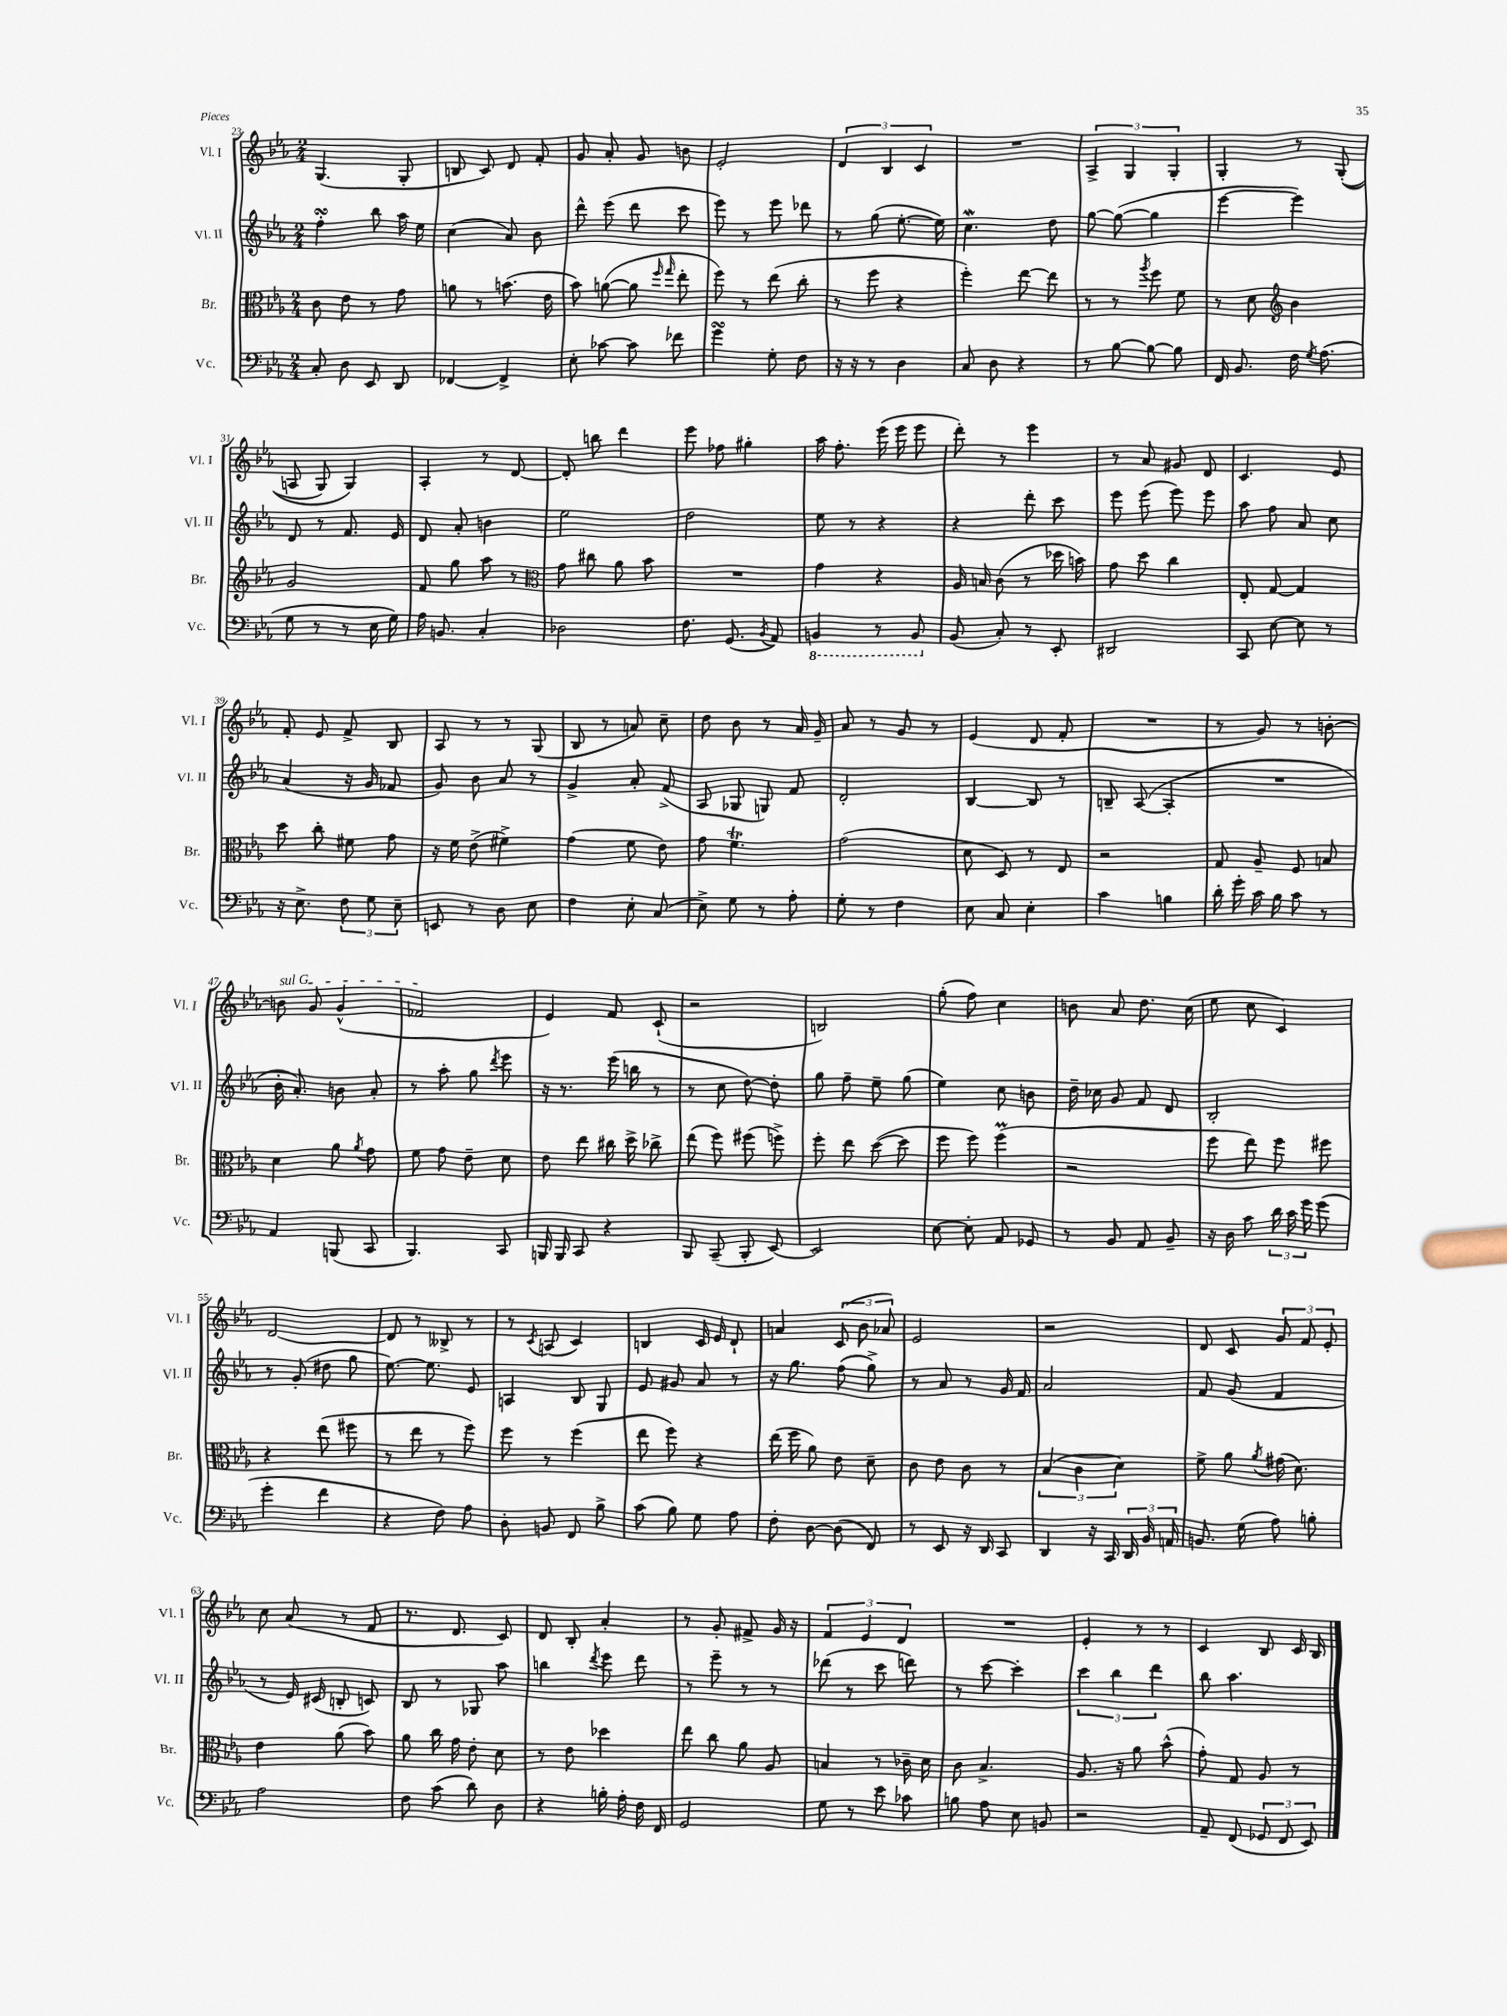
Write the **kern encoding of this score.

**kern	**kern	**kern	**kern
*part4	*part3	*part2	*part1
*staff4	*staff3	*staff2	*staff1
*I"Vc.	*I"Br.	*I"Vl. II	*I"Vl. I
*I'Vc.	*I'Br.	*I'Vl. II	*I'Vl. I
*clefF4	*clefC3	*clefG2	*clefG2
*k[b-e-a-]	*k[b-e-a-]	*k[b-e-a-]	*k[b-e-a-]
*M2/4	*M2/4	*M2/4	*M2/4
=23	=23	=23	=23
8C'/	8c\	4ffsSSS'\	(4.G/
8D\	8e-\	.	.
8EE-/	8r	8bb-\	.
8DD/	8g\	16aa-\	8G'/
.	.	16ee-\	.
=24	=24	=24	=24
[4FF-X/	8an\	(4cc\	8Bn/
.	8r	.	8c/)
4FF-^/]	(8.bn\	8a-/)	8d/
.	.	8b-\	8f'/
.	16e-\	.	.
=25	=25	=25	=25
8E-'\	8b-\)	8ddd^^\	8g/
[8c-X\	([8an\	(8eee-\	8a-'/
8c-\]	8a\]	8ddd\	8g/
.	16qqff/	.	.
.	16qqgg/	.	.
8f-X\	8ee-'\	8ccc\	8bn\
=26	=26	=26	=26
4gsSsS\	8ff\)	8eee-\)	2e-'/
.	8r	8r	.
8G'\	(8ee-\	8eee-\	.
8F\	8cc'\	8ddd-X\	.
=27	=27	=27	=27
16r	8r	8r	6d/
16r	.	.	.
8r	8ff\	(8gg\	.
.	.	.	6B-/
4D\	4r	[8.ee-'\	.
.	.	.	6c/
.	.	16ee-\])	.
=28	=28	=28	=28
8C/	4ff'\)	4.ccW\	2r
8D\	.	.	.
4r	[8ee-\	.	.
.	8ee-\]	8dd\	.
=29	=29	=29	=29
8r	8r	[8gg\	6A-^/
[8B-\	8r	(8gg\_	.
.	.	.	6G/
.	8qaa-/	.	.
8B-\_	8ff\	4gg\]	.
.	.	.	6G'/
8B-\]	8f\	.	.
=30	=30	=30	=30
16FF/	8r	[4eee-\	4G'/
8.BB-/	.	.	.
.	8d\	.	.
*	*clefG2	*	*
16F\	4b-\	4eee-\])	8r
8qG/	.	.	.
(8.A-\	.	.	.
.	.	.	((8G'/
!!LO:LB:g=z
=31	=31	=31	=31
8G\	2g/	8d/	8An/
8r	.	8r	8G/)
8r	.	8.f/	4G/)
16E-\	.	.	.
16G\)	.	16e-/	.
=32	=32	=32	=32
16A-\	8f/	8d/	4A-'/
8.BBn/	.	.	.
.	8gg\	8a-'/	.
4C'/	8aa-\	4bn\	8r
.	8r	.	[8d/
=33	=33	=33	=33
*	*clefC3	*	*
2D-X\	8g\	2ee-\	8d'/]
.	8cc#X\	.	8bbn\
.	8a-\	.	4ddd\
.	8b-\	.	.
=34	=34	=34	=34
8.F\	2r	2dd\	8eee-\
.	.	.	8ff-X\
(8.GG/	.	.	.
.	.	.	4gg#X'\
8qBB-/	.	.	.
8AA-/)	.	.	.
=35	=35	=35	=35
*8ba	*	*	*
4BBBn/	4g\	8ee-\	16aa-\
.	.	.	8.ff'\
.	.	8r	.
8r	4r	4r	(16eee-\
.	.	.	16eee-\
8BBB/	.	.	8eee-\
=36	=36	=36	=36
*X8ba	*	*	*
(8BB-/	16A-/	4r	8ddd'\)
.	16Bn/	.	.
8C'/)	(8c\	.	8r
8r	8r	8ddd'\	4eee-\
8EE-'/	16dd-X\	8ccc\	.
.	16bn\)	.	.
=37	=37	=37	=37
2DD#X/	8g\	8eee-\	8r
.	8dd\	(8eee-\	8a-/
.	4cc\	8eee-\)	8g#X/
.	.	8eee-\	8d/
=38	=38	=38	=38
8CC/	8E-'/	8aa-\	4.c/
[8E-\	[8G/	8ff\	.
8E-\]	4G/]	8a-/	.
8r	.	8cc\	8e-/
!!LO:LB:g=z
=39	=39	=39	=39
16r	8dd\	(4a-/	8f'/
8.E-^\	.	.	.
.	8cc'\	.	8e-/
12F\	8f#X\	16r	8f^/
.	.	16g/	.
12G\	.	.	.
.	8g\	8f-X/	8B-/
12E-~\	.	.	.
=40	=40	=40	=40
8EEn/	16r	8g/)	8A-/
.	16f\	.	.
8r	(8e-^\	8b-\	8r
8D\	4f#X^\)	8a-/	8r
8E-\	.	8r	(8G/
=41	=41	=41	=41
4F\	(4g\	4g^/	8B-/
.	.	.	8r
8E-'\	8f\	8a-'/	8an/)
(8C/	8e-\)	(8f^/	8cc~\
=42	=42	=42	=42
8E-^\)	8g\	8A-/	8dd\
8G\	4.fT\	8G-X/	8b-\
8r	.	8Gn/)	8r
8A-'\	.	8f/	16a-/
.	.	.	16g~/
=43	=43	=43	=43
8G'\	(2g\	2d'/	8a-/
8r	.	.	8r
4F\	.	.	8g/
.	.	.	8r
=44	=44	=44	=44
8E-\	8d\	[4B-/	(4e-/
8C/	8D/)	.	.
4E-'\	8r	8B-/]	8d/
.	8E-/	8r	8f'/
=45	=45	=45	=45
4c\	2r	8Bn~/	2r
.	.	([8A-/	.
4Bn\	.	4A-'/]	.
=46	=46	=46	=46
16d'\	8G/	2r	8r
16g'\	.	.	.
16c\	8A-~/	.	8g/)
16B-\	.	.	.
8c\	8F/	.	8r
8r	8Bn/	.	[8bn'\
!!LO:LB:g=z
=47	=47	=47	=47
!	!	!	!LO:TX:a:i:t=sul G
4AA-/	4d\	16b-'\	8bn\]
.	.	8.a-'/)	.
.	.	.	8g/
(8BBBn/	8a-\	8bn\	(4g^^/
.	8qa-/	.	.
8CC/	8g\	8a-'/	.
=48	=48	=48	=48
4.BBB-/)	8f\	8r	2f-X/
.	8g\	8aa-'\	.
.	8e-~\	8gg\	.
.	.	8qddd/	.
8CC/	8d\	8eee-\	.
=49	=49	=49	=49
16BBBn/	8e-\	16r	4e-/)
16BBB/	.	8.r	.
8CC/	8ee-\	.	.
4r	16cc#X\	(16eee-\	8f/
.	16dd^\	16bbn\	.
.	8cc-X^\	8r	(8c`/
=50	=50	=50	=50
8BBB-/	(8ee-\	8r	2r
(8CC~/	8ff\)	8cc\	.
8BBB-'/	(8ff#X\	[8dd\)	.
[8EE-/)	8ffn^\)	8dd'\]	.
=51	=51	=51	=51
2EE-/]	8ff'\	8gg\	2Bn/)
.	8ee-\	8ff~\	.
.	([8dd\	8ee-~\	.
.	8dd\]	(8gg\	.
=52	=52	=52	=52
[8E-\	8ff\	4ee-\)	(8gg'\
8E-'\]	8ff\)	.	8ff\)
8AA-/	(4ffM\	8cc\	4cc\
8GG-X/	.	8bn\	.
=53	=53	=53	=53
8r	2r	16dd~\	8bn\
.	.	16cc-X\	.
8BB-/	.	8g/	8a-/
8AA-/	.	8f/	8.dd\
8BB-~/	.	8d/	.
.	.	.	(16cc\
=54	=54	=54	=54
16r	8ff\	2B-'/	8ee-\
16D\	.	.	.
8c\	8ee-\)	.	8cc\
24d\	8ff\	.	4c/)
24c\	.	.	.
24g\	.	.	.
(8g\	8ff#X\	.	.
!!LO:LB:g=z
=55	=55	=55	=55
4g'\	4r	8r	[2d/
.	.	(8g'/	.
4f\	(8ee-\	8dd#X\	.
.	8ff#X\	8gg\	.
=56	=56	=56	=56
4r	8r	[8.ee-\)	8d/]
.	8ee-\	.	8r
.	.	8.ee-\]	.
8F\)	8r	.	8B--X^/
8A-\	8ff\)	8e-/	8r
=57	=57	=57	=57
8D'\	8ff\	4An/	8r
.	.	.	8qc/
8BBn/	8r	.	(8An/
8FF/	(4ff\	8B-/	4c/)
8B-^\	.	8G/	.
=58	=58	=58	=58
(8c\	8ee-\	8e-/	4Bn/
8B-\)	8ff\)	8g#X/	.
8G\	4r	8a-/	16c/
.	.	.	16e-/
8A-\	.	8r	8d`/
=59	=59	=59	=59
8F'\	(16ee-\	16r	4an/
.	16ff\	8.gg\	.
[8D\	8a-\)	.	.
(8D\]	8e-\	(8ff\	(12c/
.	.	.	12b-\
8FF/)	8d~\	8gg^\)	.
.	.	.	12a-X/)
=60	=60	=60	=60
8r	8c\	8r	2e-/
8EE-/	8e-\	8a-/	.
16r	8c\	8r	.
16DD/	.	.	.
8CC/	8r	16g/	.
.	.	16f/	.
=61	=61	=61	=61
4DD/	(6B-/	2a-/	2r
.	6c\	.	.
16r	.	.	.
16CC/	.	.	.
.	6d\)	.	.
24DD/	.	.	.
24BB-/	.	.	.
24AAn/	.	.	.
=62	=62	=62	=62
8.BBn/	8f^\	8f/	8d/
.	8a-\	(8g/	8c/
(16G\	.	.	.
.	8qa-/	.	.
8A-\)	(16g#X\	4f/	12g/
.	8.d\)	.	.
.	.	.	12f/
8Bn'\	.	.	.
.	.	.	12e-'/
!!LO:LB:g=z
=63	=63	=63	=63
2A-\	4e-\	8r	8cc\
.	.	16e-/)	(8a-/
.	.	(16c#X/	.
.	(8a-\	8Bn'/	8r
.	8b-\)	8cn/)	8f/
=64	=64	=64	=64
8F\	8a-\	8B-/	8.r
(8c\	16cc\	8r	.
.	16g\	.	8.d/
8d\)	8e-'\	8G-X/	.
8D\	8d\	8aa-\	8c/)
=65	=65	=65	=65
4r	8r	4bbn\	8d/
.	8e-\	.	8B-'/
.	.	8qddd/	.
16Bn'\	4dd-X\	8eee-\	4a-'/
16A-'\	.	.	.
16F\	.	8ddd\	.
16FF/	.	.	.
=66	=66	=66	=66
2GG/	8ee-\	8r	8r
.	8cc\	8eee-~\	8g'/
.	8a-\	8r	8f#X^/
.	8A-/	8r	16g/
.	.	.	16r
=67	=67	=67	=67
8G\	4Bn/	(8ddd-X\	6f/
8r	.	8r	.
.	.	.	6e-/
8e-\	8r	8ccc\	.
.	.	.	6d/
8c-X\	16c-X~\	8dddn\)	.
.	16d\	.	.
=68	=68	=68	=68
8Bn\	8c\	8r	2r
8A-\	4.B-^/	[8ccc\	.
8E-\	.	4ccc'\]	.
8BBn/	.	.	.
=69	=69	=69	=69
2r	8.A-/	6ccc\	4e-'/
.	.	6bb-\	.
.	16r	.	.
.	8a-\	.	8r
.	.	6ddd\	.
.	(8b-^^\	.	8r
=70	=70	=70	=70
8AA-~/	8g'\)	8bb-\	4c/
(8FF/	8G/	4.aa-\	.
12GG-X/	8A-/	.	8B-/
12FF/	.	.	.
.	8r	.	16c/
12EE-/)	.	.	.
.	.	.	16B-/
==	==	==	==
*-	*-	*-	*-
